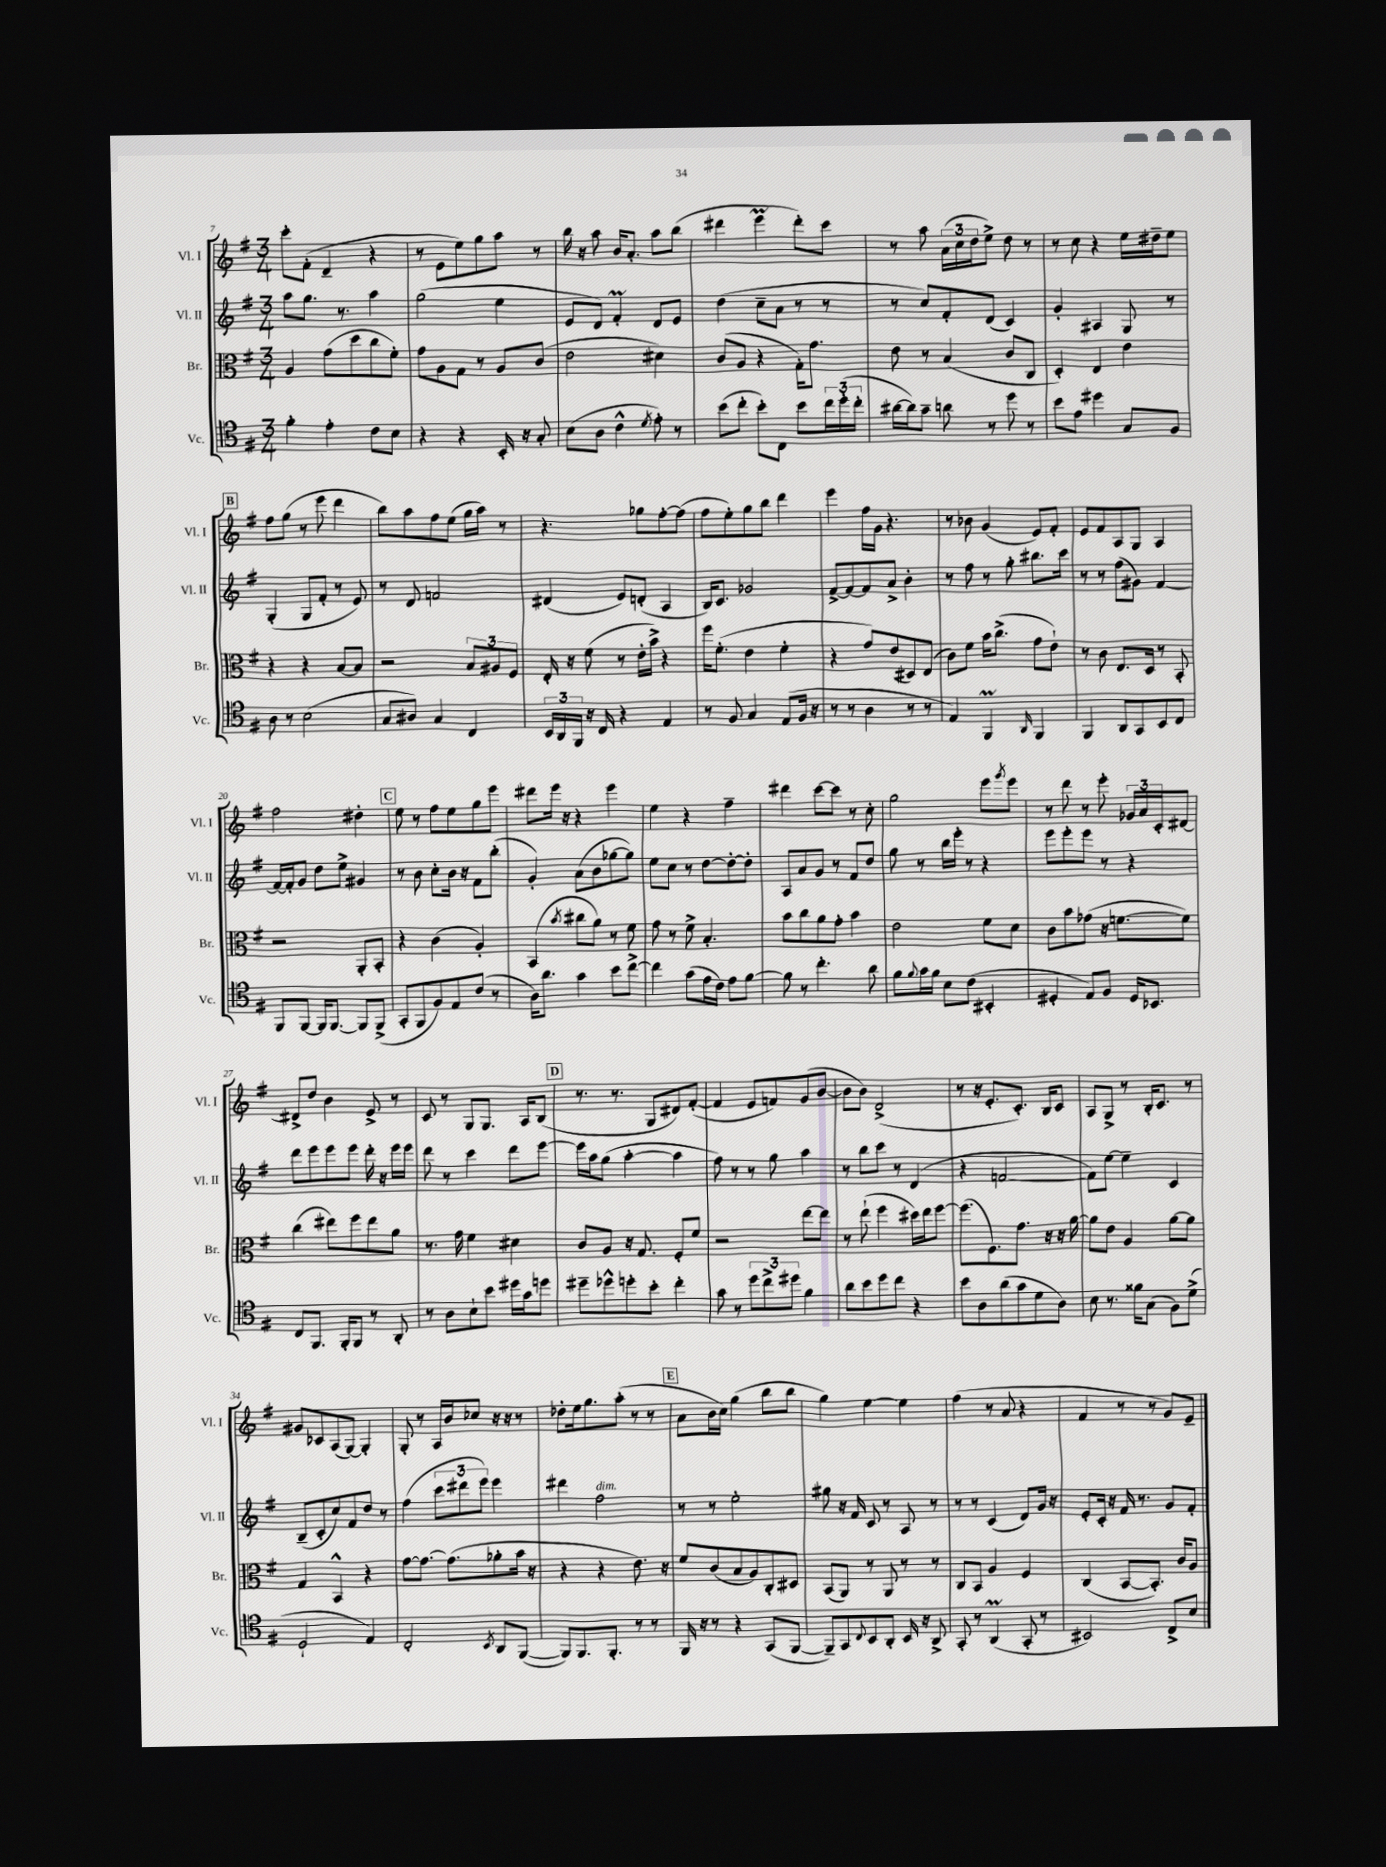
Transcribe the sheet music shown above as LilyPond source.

<<
\new StaffGroup <<
\new Staff = "s0" \with { instrumentName = "Vl. I" shortInstrumentName = "Vl. I" } {
    \clef treble \key g \major \numericTimeSignature \time 3/4
    c'''8-. fis'8-.( d'4-- r4 |
    r8 e'8 e''8) g''8 a''8 r8 |
    b''16 r16 a''8 b'16 a'8.-. a''8 b''8( |
    dis'''4 e'''4\prall dis'''8-.) c'''8 |
    r8 a''8 \tuplet 3/2 { a'16( c''16 d''16 } e''8->) d''8 r8 |
    r8 c''8 r4 e''16 dis''16-- e''8 |
    \mark \markup { \box "B" } fis''8 g''8( r8 e'''8 d'''4 |
    b''8) a''8 fis''8 e''8( g''16 a''16) r8 |
    r4. ges''8 fis''8~-. fis''8( |
    fis''8 e''8-.) g''8 b''8 d'''4 |
    e'''4 fis''16 g'16 r4. |
    r8 bes'8 g'4( e'8) fis'8-. |
    e'8 fis'8 a8 g8 a4 |
    fis''2 dis''4-. |
    \mark \markup { \box "C" } e''8 r8 fis''8 e''8 g''8 e'''8 |
    dis'''8 e'''16 r16 r4 e'''4 |
    e''4 r4 fis''4-- |
    dis'''4 c'''8~ c'''8 r8 c''8-. |
    g''2 e'''8 \acciaccatura { g'''8 } e'''8 |
    r8 d'''8 r8 e'''8-. \tuplet 3/2 { ges'16 a'16 c'16-. } dis'8~ |
    dis'8-> d''8 b'4 e'8-> r8 |
    c'8 r8 g8 g8. a16 b8( |
    \mark \markup { \box "D" } r8. r8. g8 dis'8) fis'8~-.( |
    fis'4 e'8 f'8) g'8( b'8~ |
    b'8 b'8) d'2->( |
    r8 r16 e'8.-. c'8.-.) b16 c'8 |
    a8 g8-> r8 b16-. c'8. r8 |
    gis'8 ces'8 a8( g8~) g4-. |
    g8-. r8 a16 b'16 ces''8 r16 r16 r8 |
    des''8-. e''16 g''8. a''8-.( r8 r8 |
    \mark \markup { \box "E" } a'8 b'16 c''16) g''4( b''8 b''8 |
    g''4) e''4~ e''4 |
    fis''4( r8 a'8 r4 |
    fis'4 r8 r8 g'8) e'8-- \bar "|." |
}
\new Staff = "s1" \with { instrumentName = "Vl. II" shortInstrumentName = "Vl. II" } {
    \clef treble \key g \major \numericTimeSignature \time 3/4
    a''8 g''8. r8. a''4 |
    g''2( e''4 |
    e'8 d'8) fis'4-.\prall d'8 e'8 |
    d''4( c''8-- a'8 r8 r8 |
    r8 c''8) fis'8-. d'8( c'4) |
    g'4-. ais4 g8 r8 |
    \mark \markup { \box "B" } g4-.( g8 fis'8-. r8 e'8) |
    r8 d'8 f'2 |
    dis'4( e'8) d'8-.( a4 |
    b16) c'8. ges'2 |
    fis'8~-> fis'8~ fis'8 a'8-> b'4-. |
    r8 fis''8 r8 g''8-. bis''8. c'''16 |
    r8 r8 fis''8( gis'8) fis'4~ |
    fis'16~ fis'16-. g'8 d''8 e''8-> gis'4 |
    \mark \markup { \box "C" } r8 b'8 c''8-. b'16 r16 fis'8 b''8-.( |
    g'4-.) a'8( b'8 ges''8~ ges''8) |
    e''8 c''8 r8 d''8~ d''8~-. d''8-. |
    a8 a'8 g'8 r8 fis'8 d''8 |
    g''8 r8 b''16 e'''16-. r8 r4 |
    e'''8 e'''8-. e'''8 r8 r4 |
    d'''8 e'''8 e'''8 e'''8 d'''16-. r16 e'''16 e'''16 |
    d'''8 r8 c'''4 d'''8 e'''8~ |
    \mark \markup { \box "D" } e'''16 a''16 g''8( a''4~-. a''4 |
    fis''8) r8 r8 g''8 a''4 |
    r8 b''8 c'''8 r8 d'4( |
    r4 f'2~ |
    f'8) e''8~ e''4-- c'4 |
    b8--( c'8-. c''8) fis'8 d''8 r8 |
    fis''4( \tuplet 3/2 { c'''8 dis'''8 e'''8) } e'''4 |
    dis'''4 fis''2^\markup { \italic "dim." } |
    \mark \markup { \box "E" } r8 r8 e''2-. |
    gis''8 r16 fis'16 c'8 r8 a8 r8 |
    r8 r8 c'4( d'8) g'16 r16 |
    e'8-. c'16-. r16 fis'16 r8. g'8 fis'8-. \bar "|." |
}
\new Staff = "s2" \with { instrumentName = "Br." shortInstrumentName = "Br." } {
    \clef alto \key g \major \numericTimeSignature \time 3/4
    a4 g'8( d''8 c''8 fis'8-.) |
    g'8 a8 g8 r8 a8 c'8( |
    e'2 dis'4) |
    c'8( a8 r4 g16-.) g'8. |
    e'8 r8 b4( c'8 c8 |
    d4-.) e4 e'4 |
    \mark \markup { \box "B" } r4 r4 b8~ b8 |
    r2 \tuplet 3/2 { b8 ais8 fis8 } |
    e16-. r16 fis'8( r8 e'16-. b'16->) r4 |
    fis''16 fis'8.-.( e'4 fis'4-. |
    r4 g'8) e'8( dis8) e8( |
    c'8) fis'8 b'16 c''8.->( g'8 e'8-!) |
    r8 c'8 e8. d16 r8 b,8-. |
    r2 a,8-. b,8-. |
    \mark \markup { \box "C" } r4 c'4( a4-.) |
    b,4( \acciaccatura { b'8 } cis''8 a'8) r8 fis'8 |
    g'8 r8 fis'8-> b4.-. |
    b'8 c''8 a'8 g'8-. b'4 |
    e'2 fis'8 d'8 |
    c'8 b'8 ges'8( r16 f'8.~ f'8) |
    c''4( eis''8) fis''8 eis''8 a'8 |
    r8. g'16 fis'4 dis'4 |
    \mark \markup { \box "D" } c'8 a8 r16 g8. fis8-. fis'8 |
    r2 e''8~ e''8 |
    r8 e''8-!( fis''4 dis''16) e''16 fis''8~ |
    fis''8.( fis8.) g'8. r16 r16 a'16~ |
    a'8 e'8 a4 a'8~ a'8 |
    g4 b,4-^ r4 |
    g'8~ g'8.~ g'8.( aes'8-. b'16 r16 |
    r4 r4 e'8.) r16 |
    \mark \markup { \box "E" } fis'8 c'8( b8 a8) c8-. dis8 |
    b,8( a,8) r8 a,8 r8 r8 |
    c8 b,8 a4 fis4 |
    c4( b,8~ b,8.-.) c'16 a8 \bar "|." |
}
\new Staff = "s3" \with { instrumentName = "Vc." shortInstrumentName = "Vc." } {
    \clef tenor \key g \major \numericTimeSignature \time 3/4
    fis'4-. e'4-. c'8 b8 |
    r4 r4 b,16-. r16 g8-. |
    b8( a8 c'4-^ \acciaccatura { d'8 } e'8-.) r8 |
    b'8( c''8-. b'8-.) c8 b'8 \tuplet 3/2 { c''16 d''16-.( c''16-. } |
    ais'16~ ais'16) g'8-- a'8 r8 d''8 r8 |
    b'8 e'8 dis''4 g8 fis8 |
    \mark \markup { \box "B" } a8 r8 b2( |
    g8 ais8) g4 c4 |
    \tuplet 3/2 { b,16 a,16 fis,16 } r16 c16 r4 e4 |
    r8 fis8 g4 e8( fis16 r16 |
    r8 r8 a4 r8 r8 |
    e4) fis,4\prall \grace { a,16 } fis,4 |
    fis,4 a,8 g,8 b,8 c8 |
    fis,8 fis,8~ fis,16 fis,8.~ fis,8 fis,8->( |
    \mark \markup { \box "C" } g,8-. fis,8 fis8) e8 c'8( r8 |
    a16) a'8. g'4 b'8 c''8~-> |
    c''4 g'8( e'16 c'16) e'8 fis'8~ |
    fis'8 r8 c''4.-. a'8 |
    fis'8 \appoggiatura { fis'8 } g'16 fis'16 b8 c'8( bis,4-. |
    dis4-. e8) fis8 dis16 bes,8. |
    c8 fis,8. fis,16-. fis,8 r8 a,8-. |
    r8 a8 b8-! b'8 dis''16 g'16 d''8 |
    \mark \markup { \box "D" } dis''8-- des''8-^ d''8-. b'8-. c''4-. |
    g'8 r8 \tuplet 3/2 { d''8 c''8-> dis''8 } fis'4 |
    a'8 b'8 d''8 c''8 r4 |
    b'8 a8 a'8( g'8 d'8 a8) |
    b8 r8. fisis'16 g8( fis8) d'8->( |
    d2-! e4) |
    c2-. \acciaccatura { b,8 } a,8 fis,8~( |
    fis,8) fis,8. fis,8.-. r8 r8 |
    \mark \markup { \box "E" } fis,16 r16 r8 r4 g,8( fis,8~ |
    fis,8--) g,8 \appoggiatura { c8 } b,8 a,8-. b,16 r16 a,8-> |
    g,8-. r8 a,4\prall( g,8-. r8 |
    bis,2) c8-> b8 \bar "|." |
}
>>
>>
\layout { \context { \Score currentBarNumber = #7 } }
